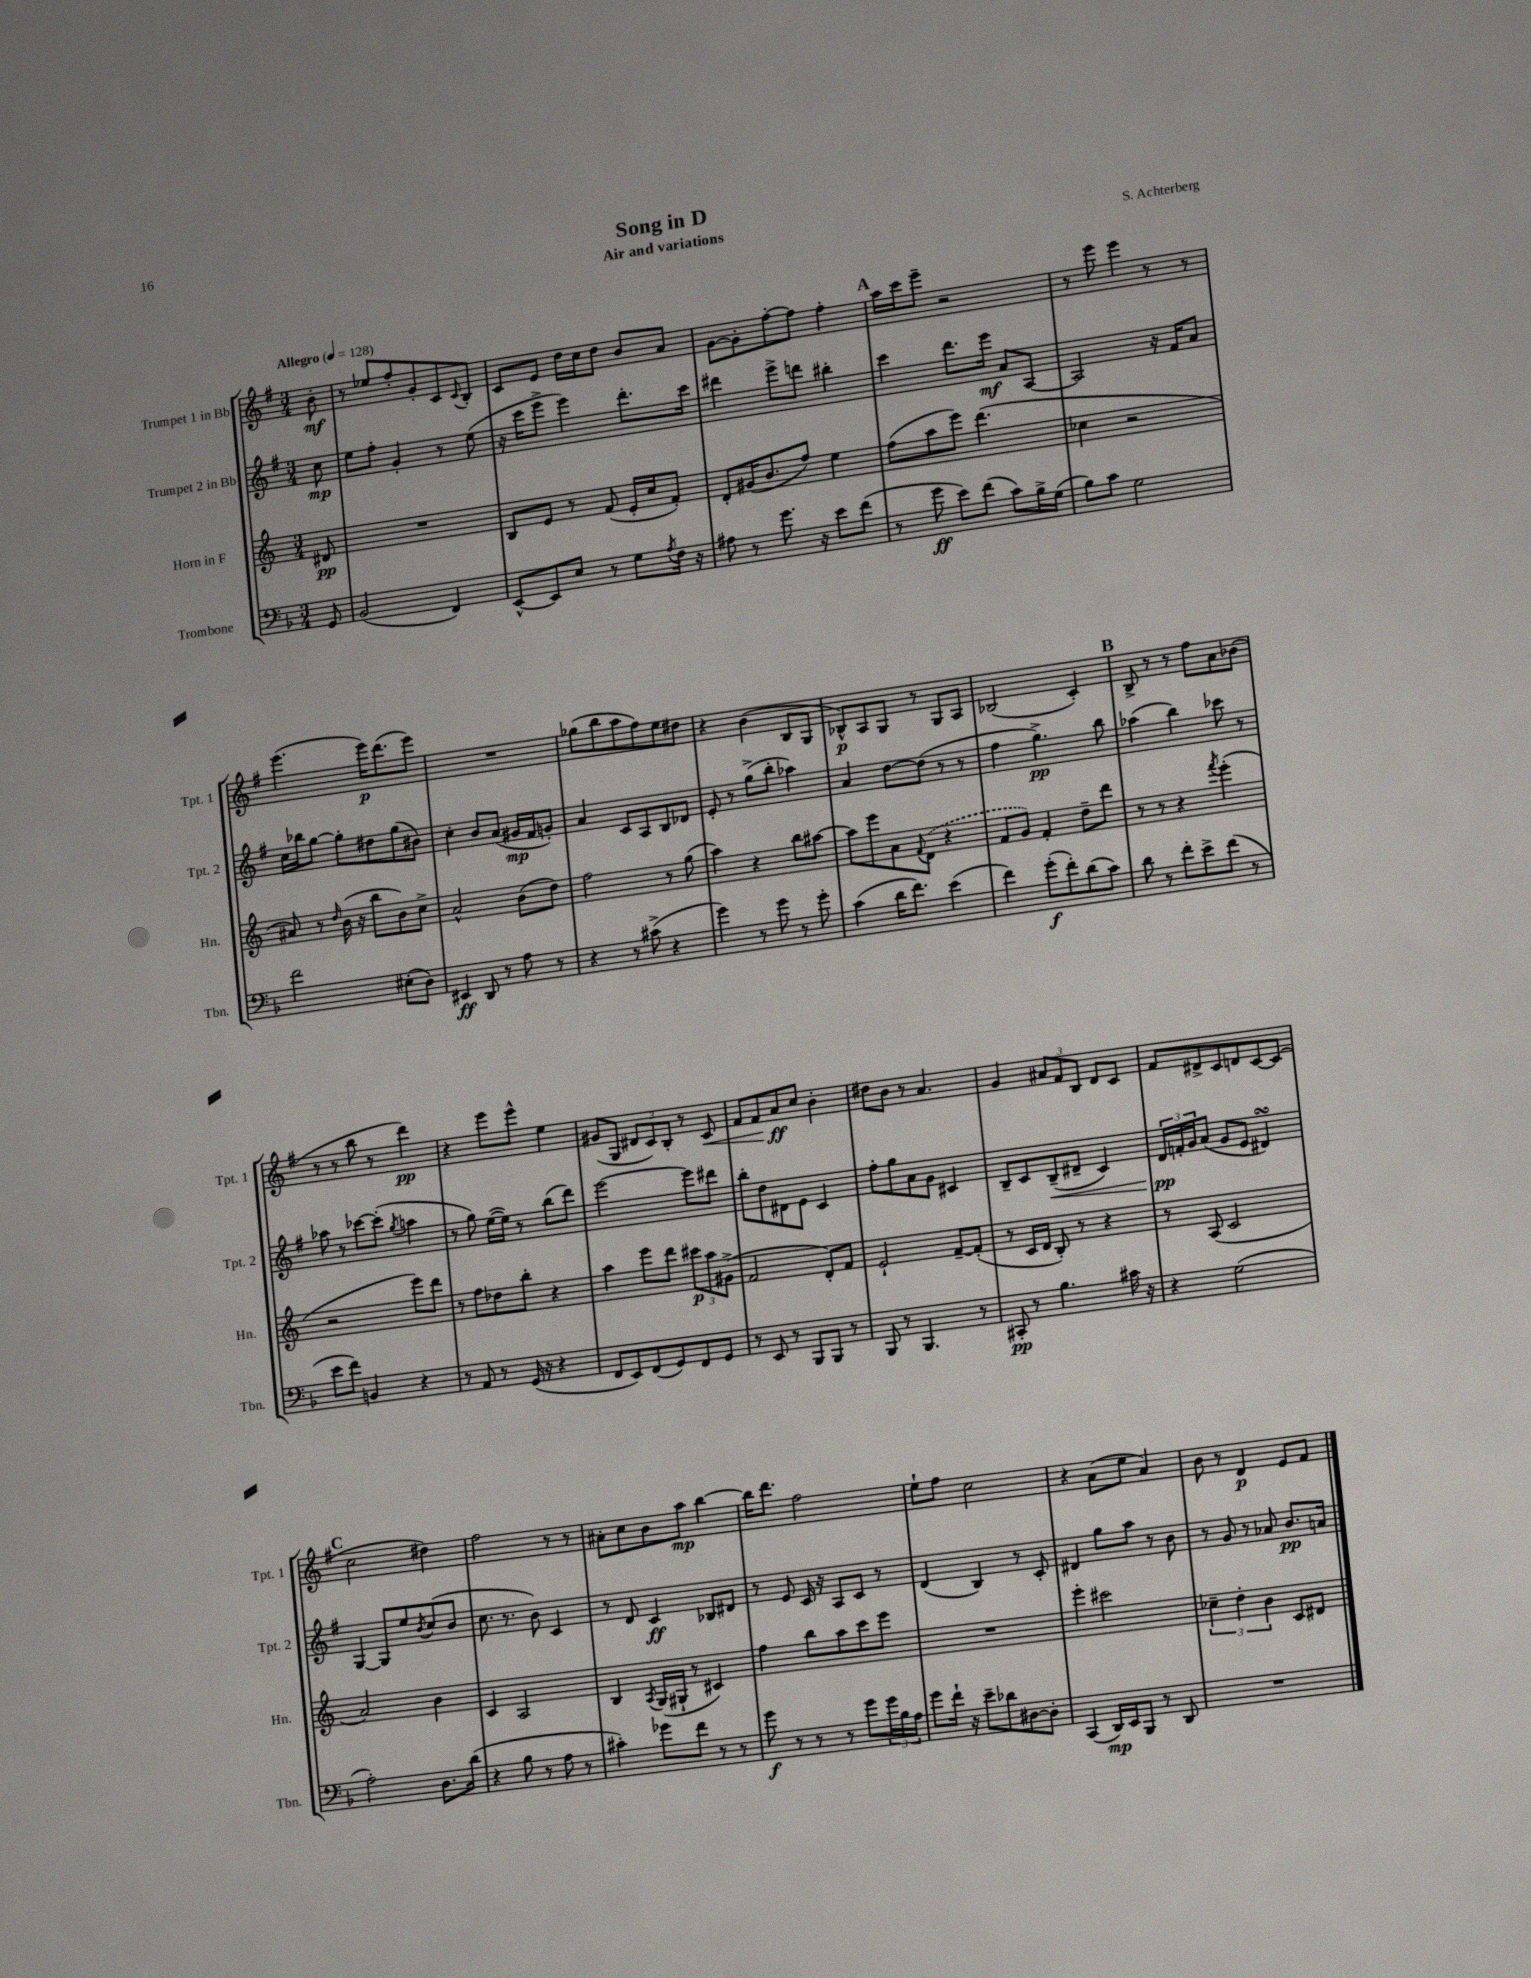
\header { title = "Song in D" composer = "S. Achterberg" subtitle = "Air and variations" }
<<
\new StaffGroup <<
\new Staff = "s0" \with { instrumentName = "Trumpet 1 in Bb" shortInstrumentName = "Tpt. 1" } {
    \clef treble \key g \major \numericTimeSignature \time 3/4 \partial 8 \tempo "Allegro" 4 = 128
    b'8-.\mf |
    r8 ees''8 fis''8-. g'8-. c'8 \appoggiatura { c'8 } b8-. |
    c'8 e'8 d''16 c''16 d''8 b'8 a'8 |
    g'8~ g'8-. fis''8~-. fis''8 fis''4-. |
    \mark \markup { \bold "A" } a''16 c'''16 e'''8-- r2 |
    r8 e'''8 e'''4 r8 r8 |
    e'''4.( e'''16\p) d'''8.( e'''8) |
    R2. |
    ges''8( b''8 a''8 fis''8) e''8 dis''8 |
    r4 b'4( b8 g8 |
    bes8-^\p) a8 g8 r8 g8 a8 |
    bes2( c'4-.) |
    \mark \markup { \bold "B" } b8-> r8 r8 fis''8 a'8 bes'8( |
    r8 r8 b''8 r8 d'''4\pp) |
    r4 e'''8 e'''8-^ e''4 |
    gis'8( g8 \tuplet 3/2 { dis'8 c'8) b8-. } r8 c'8\< |
    fis'8 fis'8 a'8\ff\! c''8 b'4-. |
    dis''8 b'8 r8 a'4. |
    g'4 \tuplet 3/2 { ais'8 fis'8 b8 } d'8 c'8 |
    fis'8 dis'8-> c'8 d'8 c'8~ c'8( |
    \mark \markup { \bold "C" } c''2 dis''4) |
    fis''2 r8 r8 |
    ais'8-. c''8 b'8 a''8\mp b''4~ |
    b''16 d'''8. fis''2 |
    e''8-! fis''8 c''2 |
    r4 a'8( e''8 a'4) |
    b'8 r8 d'4\p e'8 fis'8 \bar "|." |
}
\new Staff = "s1" \with { instrumentName = "Trumpet 2 in Bb" shortInstrumentName = "Tpt. 2" } {
    \clef treble \key g \major \numericTimeSignature \time 3/4 \partial 8
    c''8\mp |
    e''8 fis''8-. g'4-. r8 e''8( |
    r16 c'''16 e'''8-> e'''4) d'''8.-. c'''16 |
    dis'''4 e'''8-> d'''8 bis''4-. |
    \mark \markup { \bold "A" } c'''4 d'''8. e'''16\mf a'8 a8~ |
    a2 r16 fis'16 a'8 |
    c''16 bes''16 g''8~ g''8-. dis''8 g''8( bis'8) |
    c''4-. b'8 a'8( gis'16\mp fis'16 g'8-.) |
    a'4 c'8 a8 b8 des'8 |
    e'8-. r8 g''8->( b''8-. aes''4) |
    a'4 d''8~ d''8( r8 r8 |
    fis''4 g''4.->\pp) b''8 |
    \mark \markup { \bold "B" } aes''4( b''4) ces'''8 r8 |
    aes''8 r8 ces'''8~ ces'''8-.( \acciaccatura { g''8 } a''4 |
    r8 g''8) e''16~( e''16) r8 b''8( d'''8) |
    e'''2~ e'''8 dis'''8 |
    b''8-. d''8 dis'8 e'8 c'4 |
    fis''8-. g''8 a'8 g'8 cis'4 |
    b8-- c'8 b8--\<( dis'8-- c'4) |
    \tuplet 3/2 { d'16\pp\! f'16-. g'16 } a'8( g'8 e'8 dis'4\turn) |
    \mark \markup { \bold "C" } g4~ g8 e''8 \acciaccatura { b'8 } c''8( b'8 |
    c''8. r8. b'8) c'4 |
    r8 d'8 c'4\ff bes8 dis'8 |
    r8 e'8 c'16 r16 a8 c'8 r8 |
    d'4( b4) r8 c'8-. |
    dis'4 g''8 a''8 r8 b'8 |
    r8 g'8 r8 aes'8 b'8.\pp a'16 \bar "|." |
}
\new Staff = "s2" \with { instrumentName = "Horn in F" shortInstrumentName = "Hn." } {
    \clef treble \key c \major \numericTimeSignature \time 3/4 \partial 8
    dis'8\pp |
    R2. |
    b8 e'8 r8 f'8( e'16-. c''16 f'8-.) |
    d'8-. gis'16( b'8. f''8) e''4 |
    \mark \markup { \bold "A" } f''8( a''8 e'''8) d'''4.( |
    ces''4 r2 |
    ais'8) r8 \grace { d''16 } b'16( r16 b''8 b'8) c''8-> |
    a'2-^ b'8( d''8) |
    f''2 r8 g''8( |
    a''4) r4 b''8 ais''8~ |
    ais''8 e'''8 a'8 \appoggiatura { f'8 } \once \slurDashed d'8( r4 |
    f'8 g'8) f'4-. d''8-- d'''8 |
    \mark \markup { \bold "B" } r8 r8 r4 \acciaccatura { f'''8 } e'''4-.( |
    r2 e'''8) d'''8 |
    r8 f''8 des''8 b''8-. r4 |
    a''4 e'''8 d'''8 \tuplet 3/2 { cis'''8\p a''8 gis'8->( } |
    f'2 d'8-.) f'8 |
    e'2-! f'8~-- f'8-.( |
    r8 c'16 d'16 b8-.) r8 r4 |
    r8 a8( c'2 |
    \mark \markup { \bold "C" } a'2) b'4 |
    c'4 a2 |
    b4 \acciaccatura { a8 } g16( gis16-! r8 cis'4) |
    f''4 b''8 a''8 c'''8 e'''8 |
    R2. |
    e'''4-. cis'''2 |
    \tuplet 3/2 { ces''4-- d''4-. b'4 } c'8 dis'8 \bar "|." |
}
\new Staff = "s3" \with { instrumentName = "Trombone" shortInstrumentName = "Tbn." } {
    \clef bass \key f \major \numericTimeSignature \time 3/4 \partial 8
    g,8 |
    bes,2( f,4) |
    e,8~-^ e,8 e8 r8 g8 \acciaccatura { a8 } f16 r16 |
    ais8 r8 g'8. r16 e'8 f'8( |
    \mark \markup { \bold "A" } r8 g'8\ff e'8) f'8( c'8) bes16-> g16( |
    bes8) c'8 g2 |
    f'2 eis8-.( d8) |
    eis,4\ff d,8 r8 a8 r8 |
    r4 r8 cis'8->( r4 |
    g'4) r8 g'8 r8 g'8-. |
    c'4( d'16 f'8.) e'4( |
    f'4) g'8-.\f( f'8-.) d'8( c'8) |
    \mark \markup { \bold "B" } d'8 r8 f'8-. e'8-> f'8( r8 |
    e'8 f'8) b,4 r4 |
    r8 a,8 r8 g,16( r16 r4 |
    f,8 e,8) f,8( g,8) f,8 g,8 |
    r8 e,8 r8 bes,,8 bes,,8 r8 |
    bes,,8 r8 bes,,4. r8 |
    cis,8-.\pp r8 bes4. cis'16 r16 |
    r4 g2( |
    \mark \markup { \bold "C" } a2-.) d8. d'16( |
    r4 bes8 r8 a8 r8 |
    cis'4-.) ges'8 f'8 r8 r8 |
    g'8\f r8 r8 r8 g'8 \tuplet 3/2 { g'16 bes16 a16 } |
    g'8 f'16-! r16 e'8-- des'8 dis8~ dis8-. |
    c,4( d,16\mp) e,16 bes,,8 r8 d,8 |
    R2. \bar "|." |
}
>>
>>
\layout { \context { \Score \remove "Bar_number_engraver" } }
